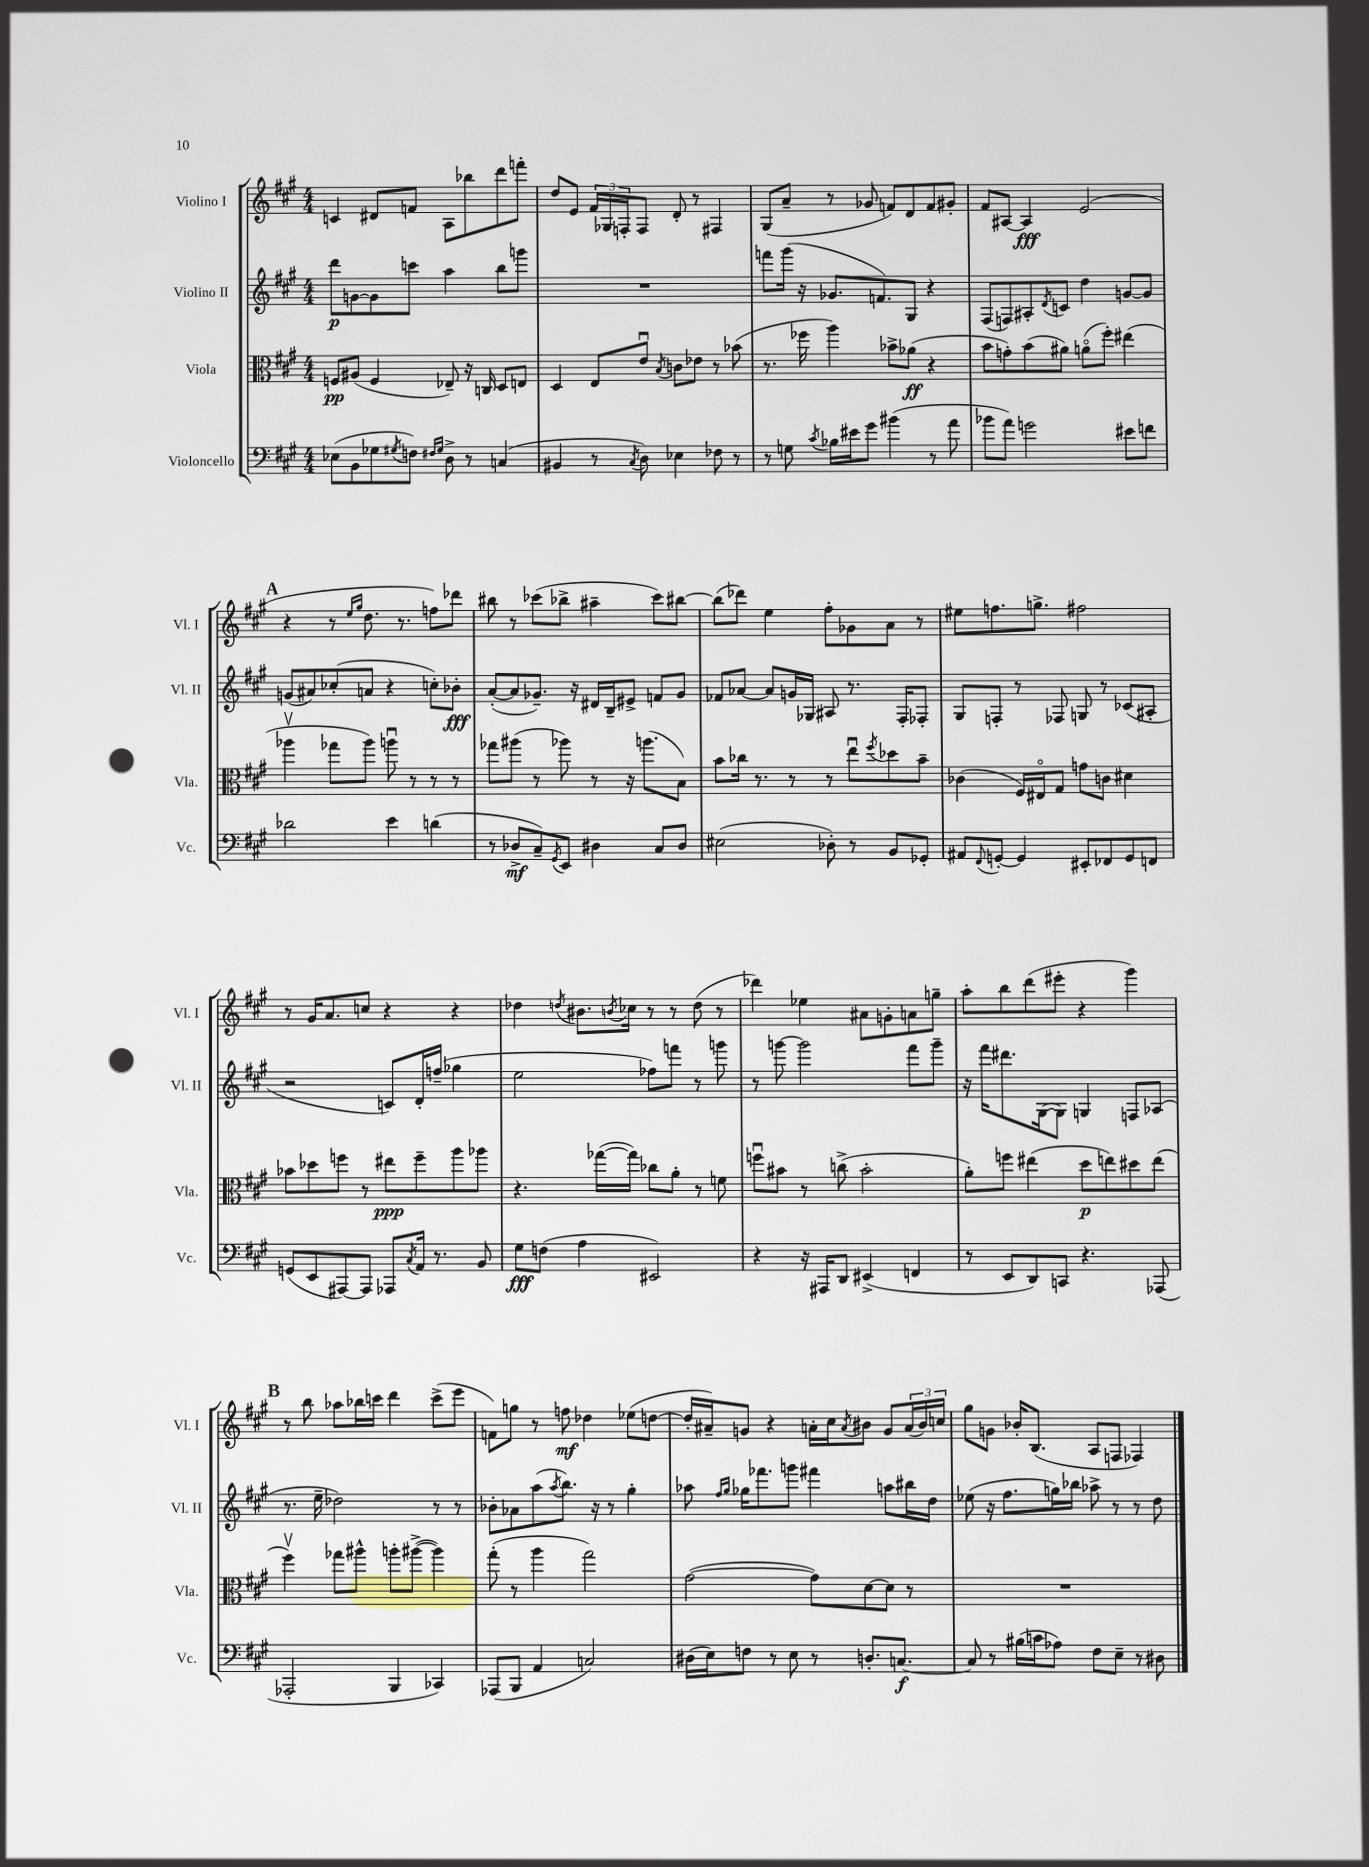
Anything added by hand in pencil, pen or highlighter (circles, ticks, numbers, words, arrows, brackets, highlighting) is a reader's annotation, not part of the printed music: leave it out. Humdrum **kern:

**kern	**dynam	**kern	**dynam	**kern	**dynam	**kern	**dynam
*part4	*part4	*part3	*part3	*part2	*part2	*part1	*part1
*staff4	*staff4	*staff3	*staff3	*staff2	*staff2	*staff1	*staff1
*I"Violoncello	*	*I"Viola	*	*I"Violino II	*	*I"Violino I	*
*I'Vc.	*	*I'Vla.	*	*I'Vl. II	*	*I'Vl. I	*
*clefF4	*	*clefC3	*	*clefG2	*	*clefG2	*
*k[f#c#g#]	*	*k[f#c#g#]	*	*k[f#c#g#]	*	*k[f#c#g#]	*
*M4/4	*	*M4/4	*	*M4/4	*	*M4/4	*
=1	=1	=1	=1	=1	=1	=1	=1
(8E-X\L	.	8Fn/L	pp	8ddd\L	p	4cn/	.
8BB\	.	(8A#X/J	.	[8gn\	.	.	.
8G-X\	.	4F/	.	8g\]	.	8d#X/L	.
8qG#X/	.	.	.	.	.	.	.
8Fn\J)	.	.	.	8cccn\J	.	8fn/J	.
16qqF#X/LL	.	.	.	.	.	.	.
16qqG#/JJ	.	.	.	.	.	.	.
8D^\	.	8E-X~/)	.	4aa\	.	8A\L	.
8r	.	16r	.	.	.	8bb-X\	.
.	.	16Cn/	.	.	.	.	.
(4Cn/	.	8D/L	.	8bb\L	.	8ddd\	.
.	.	8En/J	.	8gggn\J	.	8fffn'\J	.
=2	=2	=2	=2	=2	=2	=2	=2
4BB#X/	.	4D/	.	1r	.	8dd/L	.
.	.	.	.	.	.	8e/J	.
8r	.	8E/L	.	.	.	24f#/LL	.
.	.	.	.	.	.	24G-X/	.
.	.	.	.	.	.	24Fn'/J	.
8qC#/	.	.	.	.	.	.	.
8D\)	.	8eu/J	.	.	.	8F/J	.
.	.	8qB/	.	.	.	.	.
4E-X\	.	8cn\L	.	.	.	8d'/	.
.	.	8e-X\J	.	.	.	8r	.
8F-X\	.	8r	.	.	.	4F#X/	.
8r	.	(8b-X\	.	.	.	.	.
=3	=3	=3	=3	=3	=3	=3	=3
8r	.	8.r	.	8fffn\L	.	(8G#/L	.
8Gn\	.	.	.	(16ggg#\Jk	.	8a~/J	.
.	.	16ff-X\	.	16r	.	.	.
8qc#/	.	.	.	.	.	.	.
16B-X\LL	.	4aa\)	.	8.g-X/L	.	8r	.
16e#X\J	.	.	.	.	.	.	.
8g#\J	.	.	.	.	.	8g-X/	.
.	.	.	.	8.fn/)	.	.	.
(4b#X\	.	8b-X^\L	.	.	.	8fn/L)	.
.	.	(8a-X\J	ff	8G#/J	.	8d/	.
8r	.	4r	.	4r	.	8f/	.
8a\	.	.	.	.	.	8g#X'/J	.
=4	=4	=4	=4	=4	=4	=4	=4
8b-X\L	.	8b\L	.	(8F#/L	.	8f#/L	.
8a\J)	.	8gn'\)	.	8Fn/)	.	[8A#X/J	.
2gn\	.	(8b\	.	8A#X'/	.	4A#/]	fff
.	.	.	.	8qd/	.	.	.
.	.	8a#X\J)	.	8cn/J	.	.	.
.	.	(8an\L	.	4dd\	.	(2e/	.
.	.	8ff#'\J)	.	.	.	.	.
8e#X\L	.	(4ee#X\	.	[8gn/L	.	.	.
8fn\J	.	.	.	8g/J]	.	.	.
!!LO:LB:g=z
!!LO:REH:place=s1:t=A
=5	=5	=5	=5	=5	=5	=5	=5
2d-X\	.	4aa-Xv\	.	(8gn/L	.	4r	.
.	.	.	.	8a#X/)	.	.	.
.	.	8gg-X\L	.	(8cc-X'/	.	8r	.
.	.	.	.	.	.	16qqee/LL	.
.	.	.	.	.	.	16qqgg#/JJ	.
.	.	8aa-\J)	.	8an/J	.	8.dd\	.
4e\	.	8aanu\	.	4r	.	.	.
.	.	.	.	.	.	8.r	.
.	.	8r	.	.	.	.	.
(4dn\	.	8r	.	8ccn'\L)	.	8ffn\L)	.
.	.	8r	.	8b-X'\J	fff	8ddd-X\J	.
=6	=6	=6	=6	=6	=6	=6	=6
8r	.	8gg-X\L	.	([8a'/L	.	8bb#X\	.
8D-X^/L	mf	(8aa#X\J	.	8a/]	.	8r	.
8C#~/)	.	8r	.	8.g-X~/J)	.	(8ccc-X\L	.
8qGG#/	.	.	.	.	.	.	.
8EE/J	.	8aa-X\)	.	.	.	8bb-X^\J	.
.	.	.	.	16r	.	.	.
4D#X\	.	8r	.	16d#X/LL	.	4aa#X~\	.
.	.	.	.	16B~/J	.	.	.
.	.	16r	.	8e#X^/J	.	.	.
.	.	(8.aan\L	.	.	.	.	.
8C#/L	.	.	.	8fn/L	.	8ccc-\L)	.
8D#/J	.	8B\J)	.	8g-/J	.	[8bb#X\J	.
=7	=7	=7	=7	=7	=7	=7	=7
(2E#X\	.	8b\L	.	8f-X/L	.	(8bb#\L]	.
.	.	16cc-X\Jk	.	[8a-X/J	.	8ddd-X\J)	.
.	.	8.r	.	.	.	.	.
.	.	.	.	8a-/L]	.	4ee\	.
.	.	8r	.	16gn/L	.	.	.
.	.	.	.	16G-X/JJ	.	.	.
8D-X'\)	.	8r	.	8A#X/	.	8ff#'\L	.
8r	.	8eeu\L	.	8.r	.	8g-X\	.
.	.	8qff#/	.	.	.	.	.
8BB/L	.	8dd-X\	.	.	.	8a\J	.
.	.	.	.	16F#'/KL	.	.	.
8GG-X'/J	.	8b~\J	.	8F-X'/J	.	8r	.
=8	=8	=8	=8	=8	=8	=8	=8
8AA#X/L	.	(4c-X\	.	8G#/L	.	8ee#X\L	.
8qqFF#/	.	.	.	.	.	.	.
[8GGn'/J	.	.	.	8Fn'/J	.	8.ffn\	.
4GG/]	.	16F#/LL)	.	8r	.	.	.
.	.	16E#X/J	.	.	.	8.ggn^\J	.
.	.	8G#/J	.	8F-X/	.	.	.
8EE#X'/L	.	8gn\L	.	8Gn/	.	2ff#X\	.
8FF-X/	.	8cn\J	.	8r	.	.	.
8GG/	.	4d#X\	.	(8c-X/L	.	.	.
8FFn/J	.	.	.	8A#X'/J	.	.	.
!!LO:LB:g=z
=9	=9	=9	=9	=9	=9	=9	=9
(8GGn/L	.	8b-X\L	.	2r	.	8r	.
8EE/	.	8dd-X\	.	.	.	16g#/KL	.
.	.	.	.	.	.	8.a/	.
[8AAA#X/)	.	8ffn\J	.	.	.	.	.
8AAA#/J]	.	8r	.	.	.	8ccn/J	.
8AAA-X/L	.	8ee#X\L	ppp	8cn/L)	.	4r	.
8qC#/	.	.	.	.	.	.	.
16AA/Jk	.	8ff~\	.	16d'/L	.	.	.
8.r	.	.	.	(16ffn~/JJ	.	.	.
.	.	8aa\	.	4gg-X\	.	4r	.
8BB/	.	8aa-X\J	.	.	.	.	.
=10	=10	=10	=10	=10	=10	=10	=10
8G#\L	fff	4.r	.	2ee\	.	4dd-X\	.
(8Fn\J	.	.	.	.	.	.	.
.	.	.	.	.	.	8qddn/	.
4A\	.	.	.	.	.	8.b#X\L	.
.	.	([16gg-X\LL	.	.	.	.	.
.	.	.	.	.	.	8qbn/	.
.	.	16gg-\JJ])	.	.	.	16cc-X\Jk	.
2EE#X/)	.	8cc-X\L	.	8ff-X\L)	.	8r	.
.	.	8a'\J	.	8fffn\J	.	8r	.
.	.	8r	.	8r	.	(8dd\	.
.	.	8fn\	.	8gggn\	.	8r	.
=11	=11	=11	=11	=11	=11	=11	=11
4r	.	8ffnu\L	.	8r	.	4ddd-X\)	.
.	.	8b#X\J	.	[8gggn\	.	.	.
16r	.	8r	.	2ggg\]	.	4ee-X\	.
16AAA#X/KL	.	.	.	.	.	.	.
8DD/J	.	(8ccn^\	.	.	.	.	.
(4EE#X^/	.	2b#'\	.	.	.	8a#X\L	.
.	.	.	.	.	.	8gn'\	.
4FFn/	.	.	.	8fff#\L	.	8an\	.
.	.	.	.	8ggg~\J	.	8ggn~\J	.
=12	=12	=12	=12	=12	=12	=12	=12
8r	.	8a'\L)	.	16r	.	8aa'\L	.
.	.	.	.	16fff#\KL	.	.	.
8EE/L	.	8ffn\J	.	8.ddd#X\	.	8bb\	.
8DD/)	.	(4ee#X\	.	.	.	(8ddd\	.
.	.	.	.	([16G#\k	.	.	.
8CCn/J	.	.	.	8G#\J])	.	8eee#X'\J	.
4.r	.	8dd\L	p	4Gn/	.	4r	.
.	.	8een\)	.	.	.	.	.
.	.	8dd#X\	.	8Fn/L	.	4ggg#\)	.
(8AAA-X/	.	(8ee\J	.	(8A-X/J	.	.	.
!!LO:LB:g=z
!!LO:REH:place=s1:t=B
=13	=13	=13	=13	=13	=13	=13	=13
2AAA-X'/	.	4ff#v\)	.	8.r	.	8r	.
.	.	.	.	.	.	8bb\	.
.	.	.	.	16ee~\	.	.	.
.	.	8gg-X\L	.	2dd-X\)	.	8aa-X\L	.
.	.	8aa#X^^\J	.	.	.	16bb-X\L	.
.	.	.	.	.	.	16cccn\JJ	.
4BBB/	.	8aan'\L	.	.	.	4ddd\	.
.	.	([8aa#X^\J	.	.	.	.	.
4CC-X/)	.	4aa#\])	.	8r	.	(8ccc^\L	.
.	.	.	.	8r	.	8eee\J	.
=14	=14	=14	=14	=14	=14	=14	=14
(8AAA-X/L	.	(8gg#'\	.	8b-X'\L	.	8fn\L)	.
8BBB/J	.	8r	.	8a-X\	.	8ggn\J	.
4AA/	.	4aa\	.	(8aa\	.	8r	.
.	.	.	.	8qaa/	.	.	.
.	.	.	.	8.bb\J)	.	8ffn\	mf
2Cn/)	.	2gg#\)	.	.	.	4dd-X\	.
.	.	.	.	16r	.	.	.
.	.	.	.	8r	.	.	.
.	.	.	.	4gg#'\	.	(8ee-X\L	.
.	.	.	.	.	.	[8ddn\J	.
=15	=15	=15	=15	=15	=15	=15	=15
(16D#X\LL	.	([2g#\	.	8aa-X\	.	16dd'/LL]	.
16E\J)	.	.	.	.	.	16a#X~/J)	.
.	.	.	.	16qqff#/LL	.	.	.
.	.	.	.	16qqgg#/JJ	.	.	.
8Fn\J	.	.	.	16gg-X\KL	.	8gn/J	.
.	.	.	.	8.fff-X\	.	.	.
8r	.	.	.	.	.	4r	.
8E\	.	.	.	8gggn\J	.	.	.
8r	.	8g#\L])	.	4fff#X\	.	16an'\LL	.
.	.	.	.	.	.	16cc#\J	.
.	.	.	.	.	.	8qa/	.
8.Dn'/L	.	[8d\	.	.	.	8b#X\J	.
.	.	8d\J]	.	8aan\L	.	8g/L	.
[8.Cn/J	f	.	.	.	.	.	.
.	.	8r	.	16bb#X\L	.	(24a/L	.
.	.	.	.	.	.	24b#/)	.
.	.	.	.	16dd\JJ	.	.	.
.	.	.	.	.	.	24ccn/JJ	.
=16	=16	=16	=16	=16	=16	=16	=16
8C/]	.	1r	.	(8ee-X\	.	8gg#\L	.
8r	.	.	.	16r	.	8gn\J	.
.	.	.	.	8.ff#\L	.	.	.
(16B#X\LL	.	.	.	.	.	16b-X'/KL	.
16cn\J	.	.	.	.	.	(8.B/J	.
8A-X\J)	.	.	.	16ggn\L)	.	.	.
.	.	.	.	16bb-X\JJ	.	.	.
8F#\L	.	.	.	8aa-X^\	.	8A/L	.
8E~\J	.	.	.	8r	.	8Fn/J	.
8r	.	.	.	8r	.	4F-X/)	.
8D#X\	.	.	.	8dd\	.	.	.
==	==	==	==	==	==	==	==
*-	*-	*-	*-	*-	*-	*-	*-
